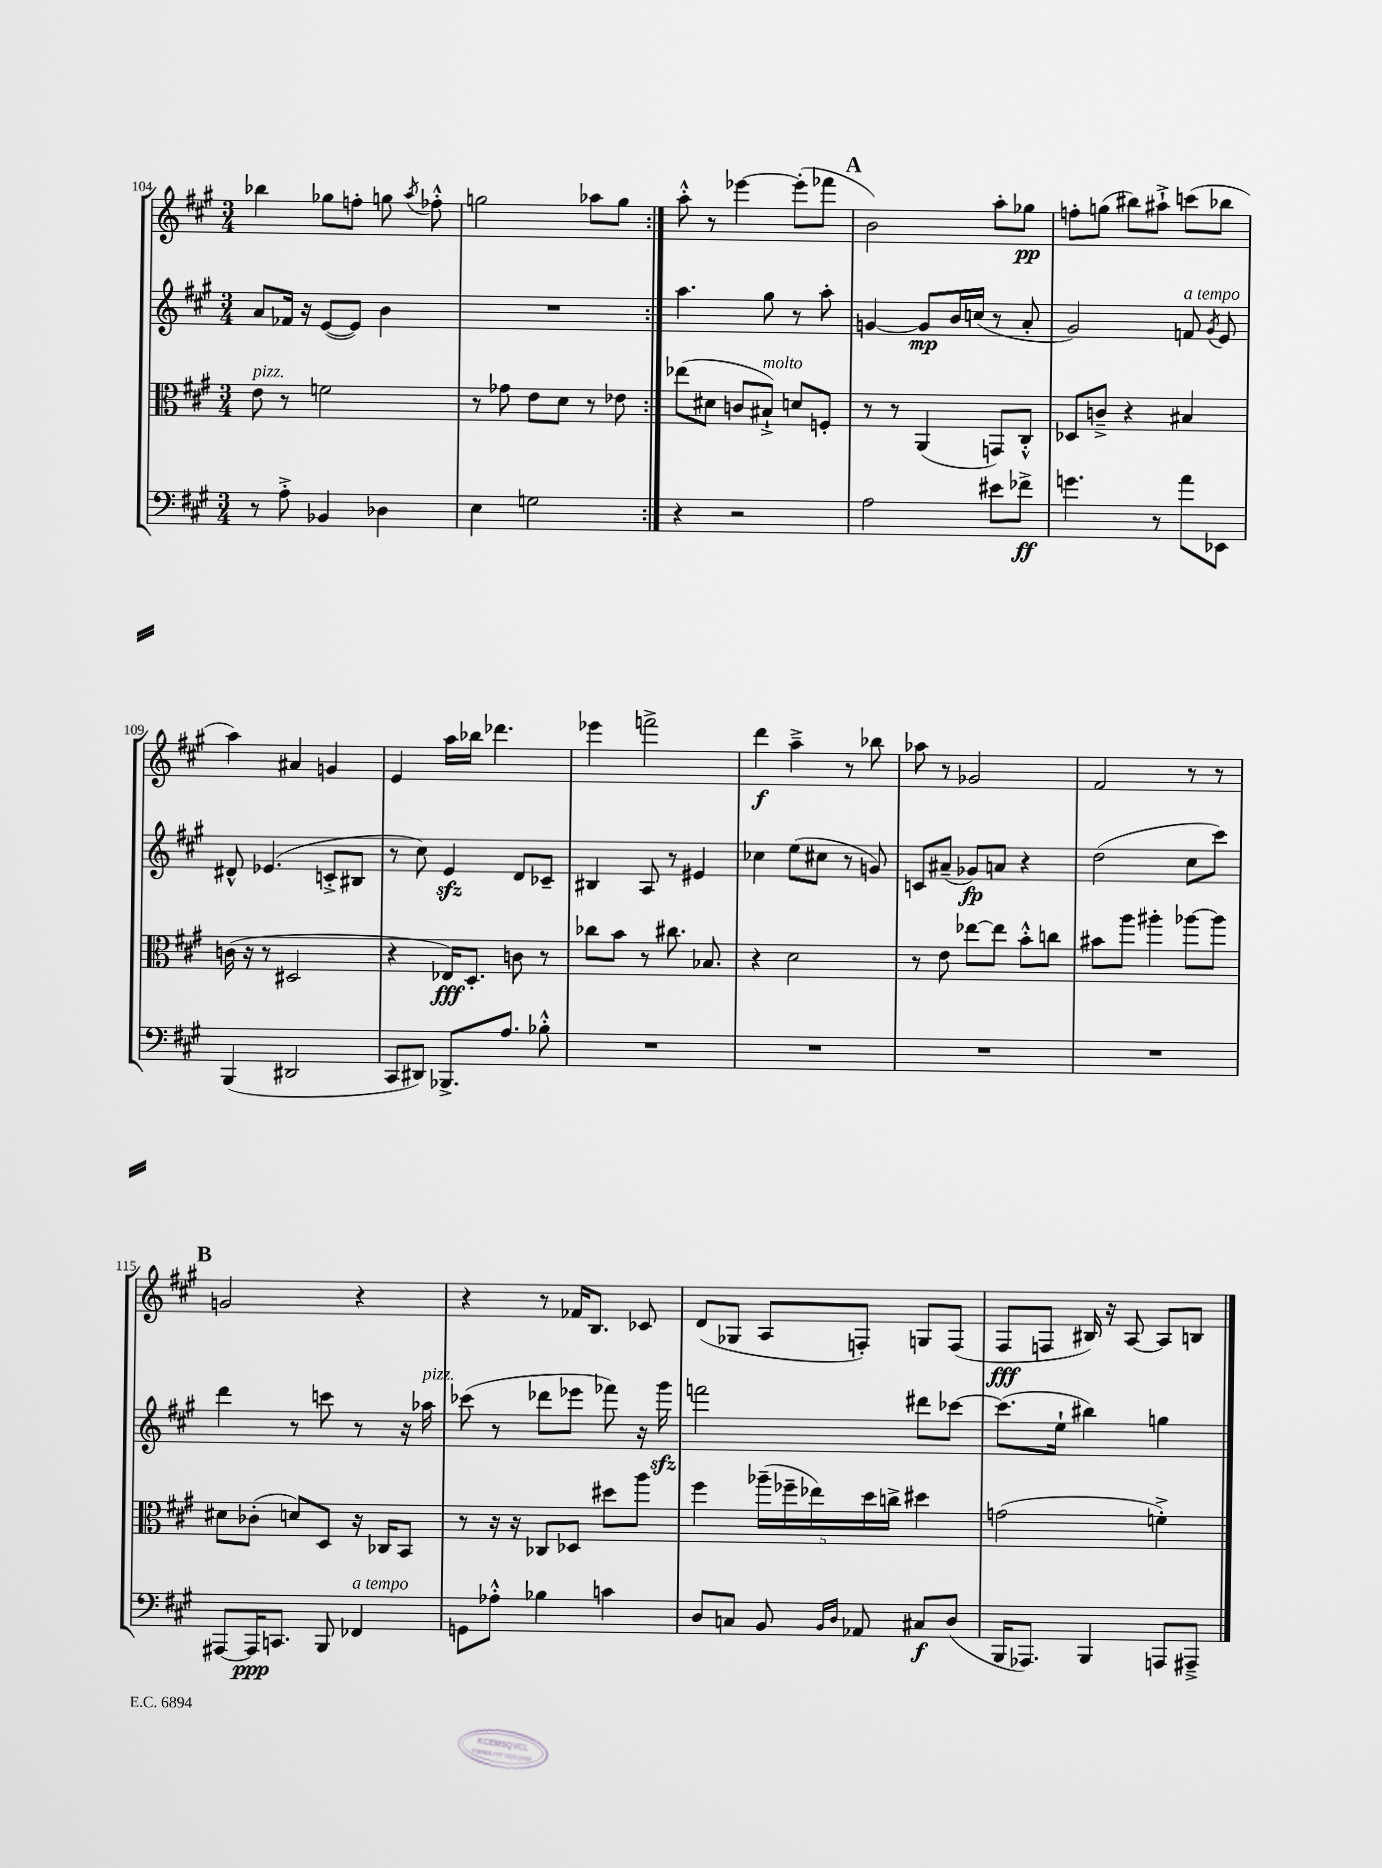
<<
\new StaffGroup <<
\new Staff = "s0" {
    \clef treble \key a \major \numericTimeSignature \time 3/4
    \autoBeamOff \repeat volta 2 { bes''4 ges''8[ f''8]-. g''8 \acciaccatura { a''8 } fes''8-.-^ |
    g''2 aes''8[ g''8] | }
    a''8-.-^ r8 ees'''4~ ees'''8[-.( fes'''8] |
    \mark \markup { \bold "A" } b'2) a''8[-. ges''8]\pp |
    f''8[-. g''8]( bis''8[) ais''8]-!-> c'''8[( bes''8] |
    a''4) ais'4 g'4 |
    e'4 a''16[ bes''16] des'''4. |
    ees'''4 f'''2-> |
    d'''4\f a''4---> r8 bes''8 |
    aes''8 r8 ges'2 |
    fis'2 r8 r8 |
    \mark \markup { \bold "B" } g'2 r4 |
    r4 r8 fes'16[ b8.] ces'8 |
    d'8[( ges8] a8[ f8]-.) g8[ f8]( |
    fis8[\fff f8] bis16) r16 a8~ a8[ b8] \bar "|." |
}
\new Staff = "s1" {
    \clef treble \key a \major \numericTimeSignature \time 3/4
    \autoBeamOff \repeat volta 2 { a'8[ fes'16] r16 e'8[~( e'8]) b'4 |
    R2. | }
    a''4. gis''8 r8 a''8-. |
    \mark \markup { \bold "A" } g'4~ g'8[\mp b'16 c''16]( r8 a'8-. |
    gis'2) f'8^\markup { \italic "a tempo" } \acciaccatura { gis'8 } e'8 |
    dis'8-^ ees'4.( c'8[-.-> bis8] |
    r8 cis''8) e'4\sfz d'8[ ces'8]-- |
    bis4 a8 r8 eis'4 |
    ces''4 e''8[( cis''8] r8 g'8) |
    c'8[ ais'8]--( ges'8[\fp) a'8] r4 |
    d''2( cis''8[ cis'''8]) |
    \mark \markup { \bold "B" } d'''4 r8 c'''8 r8 r16 aes''16^\markup { \italic "pizz." } |
    ces'''8( r8 des'''8[ ees'''8] fes'''8) r16 gis'''16\sfz |
    f'''2 dis'''8[ ces'''8]~ |
    ces'''8.[( e''16]-! bis''4) g''4 \bar "|." |
}
\new Staff = "s2" {
    \clef alto \key a \major \numericTimeSignature \time 3/4
    \autoBeamOff \repeat volta 2 { e'8^\markup { \italic "pizz." } r8 f'2 |
    r8 ges'8 e'8[ d'8] r8 ees'8 | }
    ees''8[( dis'8] c'8[ bis8]-!->^\markup { \italic "molto" }) d'8[ f8]-. |
    \mark \markup { \bold "A" } r8 r8 a,4( g,8[) cis8]-.-^ |
    des8[ c'8]---> r4 bis4 |
    c'16( r16 r8 dis2 |
    r4 ees16[\fff) d8.]-. c'8 r8 |
    ces''8[ b'8] r8 cis''8. bes8. |
    r4 d'2 |
    r8 e'8 ees''8[~ ees''8] b'8[-.-^ c''8] |
    bis'8[ a''8] ais''4-. aes''8[~ aes''8] |
    \mark \markup { \bold "B" } dis'8[ ces'8]-.( d'8[) d8] r16 ces16[ b,8] |
    r8 r16 r16 ces8[ des8] dis''8[ a''8] |
    fis''4 \tuplet 5/4 { aes''16[--( fes''16-- ees''16) d''16 c''16]-> } dis''4 |
    g'2( f'4-.->) \bar "|." |
}
\new Staff = "s3" {
    \clef bass \key a \major \numericTimeSignature \time 3/4
    \autoBeamOff \repeat volta 2 { r8 a8-.-> bes,4 des4 |
    e4 g2 | }
    r4 r2 |
    \mark \markup { \bold "A" } a2 eis'8[ fes'8]->\ff |
    g'4. r8 a'8[ ees,8] |
    b,,4( dis,2 |
    cis,8[ dis,8]) bes,,8.[-> a8.] bes8-.-^ |
    R2. |
    R2. |
    R2. |
    R2. |
    \mark \markup { \bold "B" } ais,,8[~ ais,,16\ppp c,8.] b,,8 fes,4^\markup { \italic "a tempo" } |
    g,8[ aes8]-.-^ bes4 c'4 |
    d8[ c8] b,8 \grace { b,16[ d16] } aes,8 cis8[\f d8]( |
    b,,16[ aes,,8.]) b,,4 a,,8[ ais,,8]---> \bar "|." |
}
>>
>>
\layout { \context { \Score currentBarNumber = #104 } }
